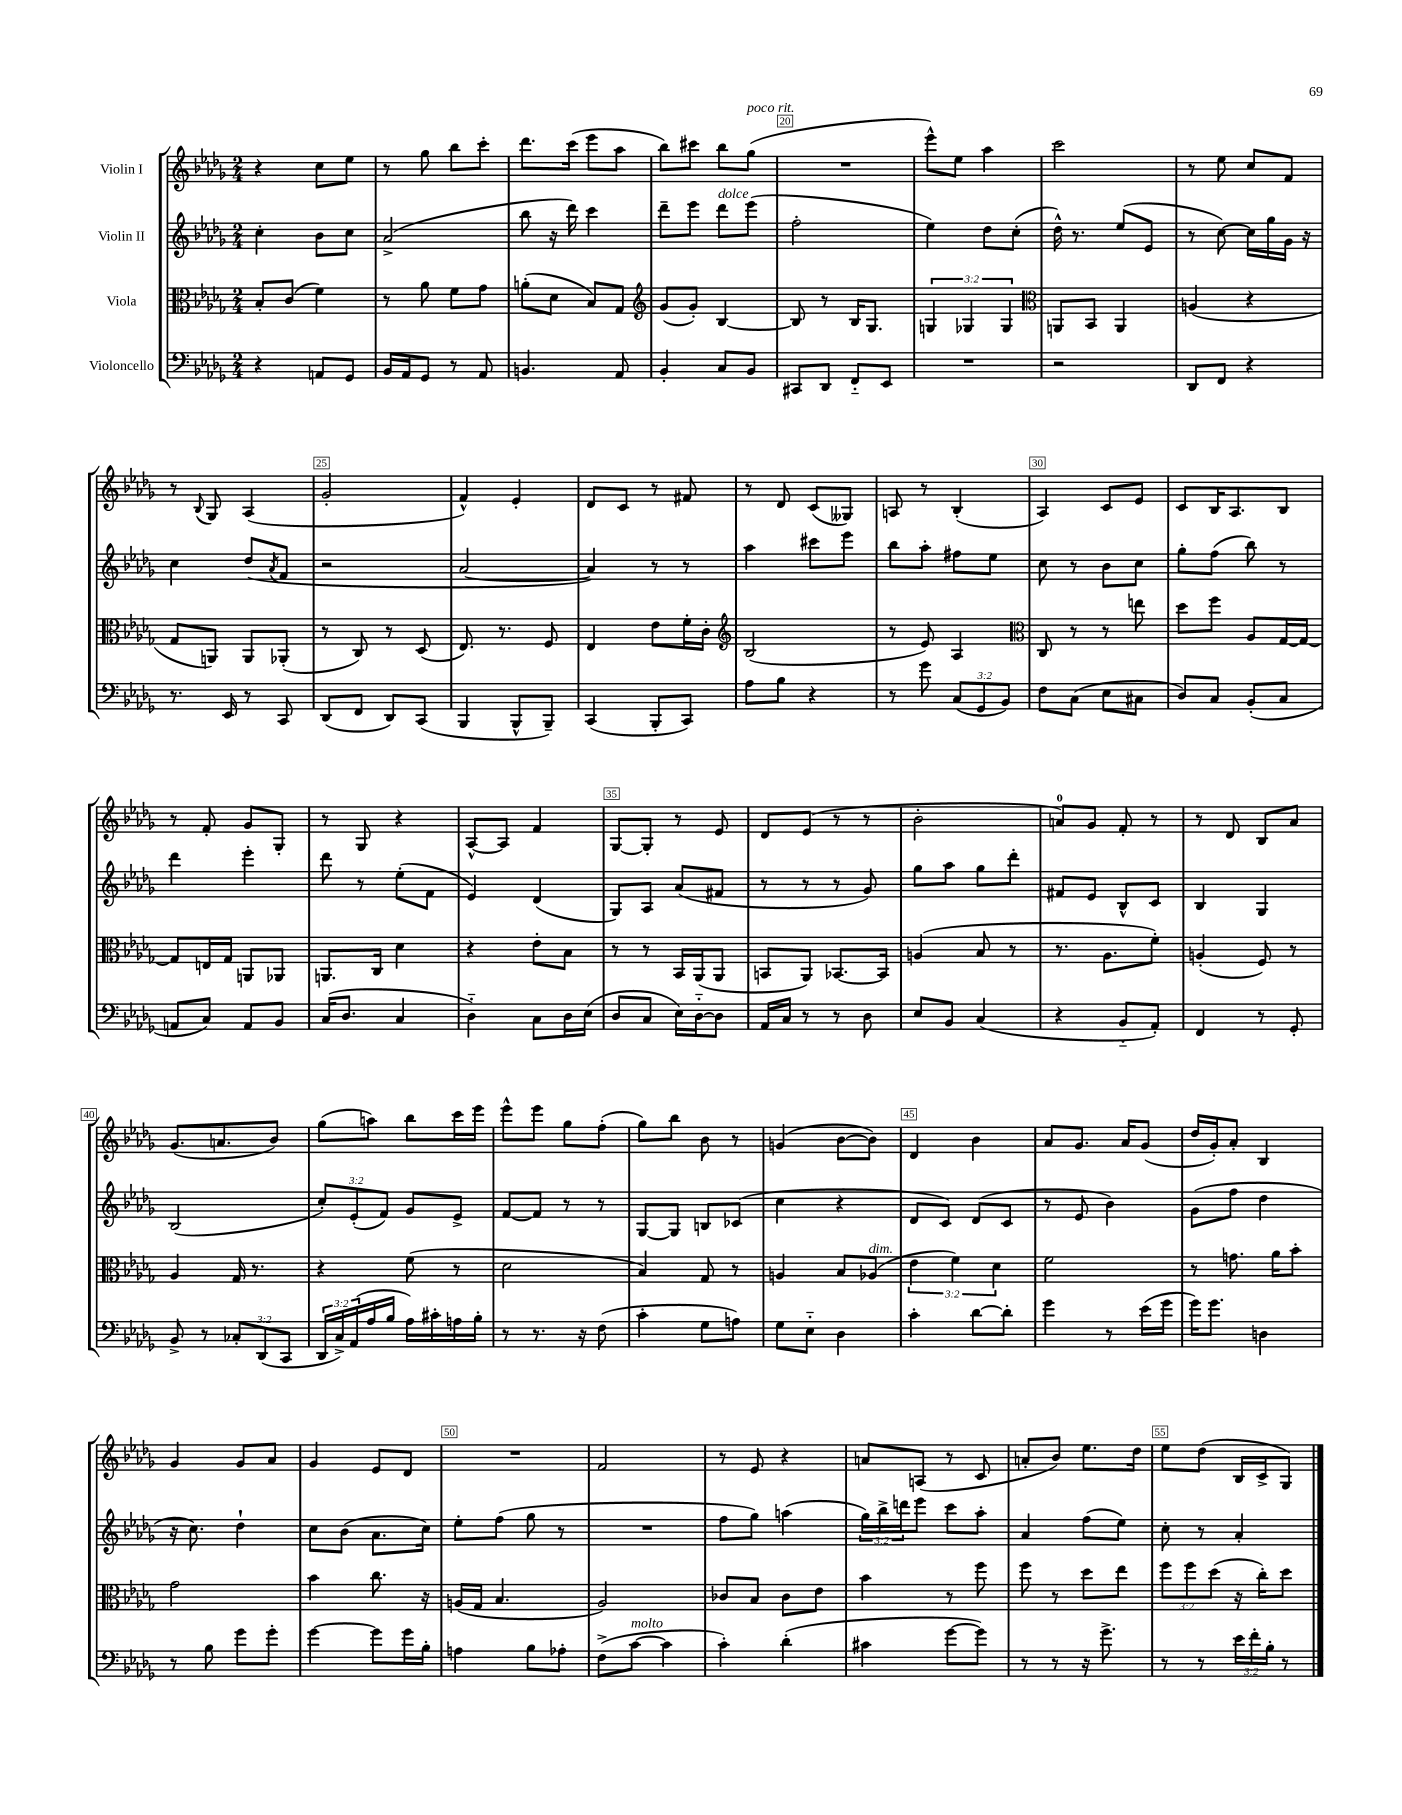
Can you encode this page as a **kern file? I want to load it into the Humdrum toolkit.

**kern	**kern	**kern	**kern
*staff4	*staff3	*staff2	*staff1
*clefF4	*clefC3	*clefG2	*clefG2
*k[b-e-a-d-g-]	*k[b-e-a-d-g-]	*k[b-e-a-d-g-]	*k[b-e-a-d-g-]
*M2/4	*M2/4	*M2/4	*M2/4
4r	8B-'/L	4cc'\	4r
.	(8c/J	.	.
8AA/L	4f\)	8b-\L	8cc\L
8GG-/J	.	8cc\J	8ee-\J
=	=	=	=
16BB-/LL	8r	(2a-^/	8r
16AA-/J	.	.	.
8GG-/J	8a-\	.	8gg-\
8r	8f\L	.	8bb-\L
8AA-/	8g-\J	.	8ccc'\J
=	=	=	=
4.BB/	(8a'\L	8bb-\	8.ddd-\L
.	8d-\J	16r	.
.	.	16ddd-\)	(16ccc\Jk
.	8B-/L)	4ccc\	8eee-\L
8AA-/	8G-/J	.	8aa-\J
=	=	=	=
*	*clefG2	*	*
4BB-'/	(8g-/L	8ddd-~\L	8bb-\L)
.	8g-'/J)	8eee-\J	8ccc#\J
8C/L	[4B-/	8ddd-\L	8bb-\L
8BB-/J	.	(8eee-\J	(8gg-\J
=	=	=	=
8CC#/L	8B-/]	2ff'\	2r
8DD-/J	8r	.	.
8FF'~/L	16B-/LK	.	.
.	8.G-/J	.	.
8EE-/J	.	.	.
=	=	=	=
2r	6G/	4ee-\)	8eee-^^\L)
.	.	.	8ee-\J
.	6G-/	.	.
.	.	8dd-\L	4aa-\
.	6G-/	.	.
.	.	(8cc'\J	.
=	=	=	=
*	*clefC3	*	*
2r	8AA/L	16dd-^^\)	2ccc\
.	.	8.r	.
.	8BB-/J	.	.
.	4AA/	(8ee-/L	.
.	.	8e-/J	.
=	=	=	=
8DD-/L	(4A/	8r	8r
8FF/J	.	[8cc\)	8ee-\
4r	4r	16cc\]LL	8cc/L
.	.	16gg-\	.
.	.	16g-\JJ	8f/J
.	.	16r	.
=	=	=	=
8.r	8G-/L	4cc\	8r
.	.	.	8qqB-/
.	8AA/J)	.	8G-/
16EE-/	.	.	.
8r	8AA/L	(8dd-/L	(4A-/
.	.	8qa-/	.
8CC/	(8AA-'/J	8f/J	.
=	=	=	=
(8DD-/L	8r	2r	2g-'/
8FF/J	8C/)	.	.
8DD-/L)	8r	.	.
(8CC/J	(8D-/	.	.
=	=	=	=
4BBB-/	8.E-/)	[2a-/	4f^^/)
.	8.r	.	.
8BBB-^^/L	.	.	4e-'/
8BBB-~/J)	8F/	.	.
=	=	=	=
(4CC/	4E-/	4a-/])	8d-/L
.	.	.	8c/J
8BBB-'/L	8e-\L	8r	8r
8CC/J)	16f'\L	8r	8f#/
.	16c'\JJ	.	.
=	=	=	=
*	*clefG2	*	*
8A-\L	(2B-/	4aa-\	8r
8B-\J	.	.	8d-/
4r	.	8ccc#\L	(8c/L
.	.	8eee-\J	8G--/J)
=	=	=	=
8r	8r	8bb-\L	8A/
8g-\	8e-/)	8aa-'\J	8r
(12C/L	4A-/	8ff#\L	(4B-'/
12GG-/	.	.	.
.	.	8ee-\J	.
12BB-/J)	.	.	.
=	=	=	=
*	*clefC3	*	*
8F\L	8C/	8cc\	4A-/)
(8C\J	8r	8r	.
8E-\L	8r	8b-\L	8c/L
8C#\J	8ee\	8cc\J	8e-/J
=	=	=	=
8D-/L)	8dd-\L	8gg-'\L	8c/L
8C/J	8ff\J	(8ff\J	16B-/K
.	.	.	8.A-/
(8BB-'/L	8A-/L	8bb-\)	.
8C/J	[16G-/L	8r	8B-/J
.	16G-/_JJ	.	.
=	=	=	=
8AA/L	8G-/]L	4ddd-\	8r
8C/J)	16E/L	.	8f'/
.	16G-/JJ	.	.
8AA/L	8AA/L	4eee-'\	8g-/L
8BB-/J	8AA-/J	.	8G-'/J
=	=	=	=
(16C/LK	8.AA/L	8ddd-\	8r
8.D-/J	.	.	.
.	.	8r	8G-/
.	16C/Jk	.	.
4C/	4d-\	(8ee-'\L	4r
.	.	8f\J	.
=	=	=	=
4D-'~\)	4r	4e-/)	[8A-^^/L
.	.	.	8A-/]J
8C\L	8e-'\L	(4d-/	4f/
16D-\L	8B-\J	.	.
(16E-\JJ	.	.	.
=	=	=	=
8D-/L	8r	8G-/L)	[8G-/L
8C/J	8r	8A-/J	8G-'/]J
16E-\LL)	16BB-/LL	(8a-/L	8r
[16D-'~\J	(16AA-/J	.	.
8D-\]J	8AA-/J	8f#/J	8e-/
=	=	=	=
16AA-/LL	8BB/L	8r	8d-/L
16C/JJ	.	.	.
8r	8AA-/J)	8r	(8e-/J
8r	[8.BB-/L	8r	8r
8D-\	.	8g-/)	8r
.	16BB-/]Jk	.	.
=	=	=	=
8E-/L	(4A/	8gg-\L	2b-'\
8BB-/J	.	8aa-\J	.
(4C/	8B-/	8gg-\L	.
.	8r	8ddd-'\J	.
=	=	=	=
4r	8.r	8f#/L	8a/L)
.	.	8e-/J	8g-/J
.	8.A-\L	.	.
8BB-'~/L	.	8B-^^/L	8f'/
8AA-'/J)	8f'\J)	8c/J	8r
=	=	=	=
4FF/	(4A'/	4B-/	8r
.	.	.	8d-/
8r	8F/)	4G-/	8B-/L
8GG-'/	8r	.	8a-/J
=	=	=	=
8BB-^/	4A-/	(2B-/	(8.g-/L
8r	.	.	.
.	.	.	8.a/
12C-'/L	16G-/	.	.
.	8.r	.	.
(12DD-/	.	.	.
.	.	.	8b-/J)
12CC/J	.	.	.
=	=	=	=
24DD-/LL	4r	12cc'/L)	(8gg-\L
24C^/)	.	.	.
(24AA-/	.	(12e-'/	.
16A-/	.	.	8aa\J)
.	.	12f/J)	.
16B-/JJ	.	.	.
16A-\LL)	(8f\	8g-/L	8bb-\L
16c#'\	.	.	.
16A\	8r	8e-^/J	16ccc\L
16B-'\JJ	.	.	16eee-\JJ
=	=	=	=
8r	2d-\	[8f/L	8eee-^^\L
8.r	.	8f/]J	8eee-\J
.	.	8r	8gg-\L
16r	.	.	.
(8F\	.	8r	(8ff'\J
=	=	=	=
4c'\	4B-/)	[8G-/L	8gg-\L)
.	.	8G-/]J	8bb-\J
8G-\L	8G-/	8B/L	8b-\
8A\J)	8r	(8c-/J	8r
=	=	=	=
8G-\L	4A/	4cc\	(4g/
8E-'~\J	.	.	.
4D-\	8B-/L	4r	[8b-\L
.	(8A-/J	.	8b-\]J)
=	=	=	=
4c'\	6e-\	8d-/L	4d-/
.	.	8c/J)	.
.	6f\)	.	.
[8d-\L	.	(8d-/L	4b-\
.	6d-\	.	.
8d-'\]J	.	8c/J	.
=	=	=	=
4g-\	2f\	8r	8a-/L
.	.	8e-/	8.g-/J
8r	.	4b-\)	.
.	.	.	16a-/LK
(16e-\LL	.	.	(8g-/J
16g-\JJ	.	.	.
=	=	=	=
16g-\LK)	8r	(8g-\L	16dd-/LL
8.g-\J	.	.	16g-'/J)
.	8.g\	8ff\J	8a-'/J
4D\	.	4dd-\	4B-/
.	16a-\LK	.	.
.	8b-'\J	.	.
=	=	=	=
8r	2g-\	16r	4g-/
.	.	8.cc\)	.
8B-\	.	.	.
8g-\L	.	4dd-`\	8g-/L
8g-'\J	.	.	8a-/J
=	=	=	=
[4g-\	4b-\	8cc\L	4g-/
.	.	(8b-\J	.
8g-\]L	8.cc\	8.a-\L	8e-/L
16g-\L	.	.	8d-/J
16B-'\JJ	16r	16cc\Jk)	.
=	=	=	=
4A\	(16A/LL	8ee-'\L	2r
.	16G-/JJ	.	.
.	4.B-/	(8ff\J	.
8B-\L	.	8gg-\	.
8A-'\J	.	8r	.
=	=	=	=
(8F^\L	2A-/)	2r	2f/
[8c\J	.	.	.
4c\]	.	.	.
=	=	=	=
4c'\)	8c-/L	8ff\L	8r
.	8B-/J	8gg-\J)	8e-/
(4d-'\	8c-\L	(4aa\	4r
.	8e-\J	.	.
=	=	=	=
4c#\	4b-\	24gg-\LL)	8a/L
.	.	24bb-^\	.
.	.	24ddd\J	.
.	.	8eee-\J	(8A/J
[8g-\L	8r	8ccc\L	8r
8g-\]J)	8ff\	8aa-'\J	8c/
=	=	=	=
8r	8ff\	4a-/	8a'/L
8r	8r	.	8b-/J)
16r	8dd-\L	(8ff\L	8.ee-\L
8.g-^\	.	.	.
.	8ee-\J	8ee-\J)	.
.	.	.	16dd-\Jk
=	=	=	=
8r	12ff\L	8cc'\	8ee-\L
.	12ff\	.	.
8r	.	8r	(8dd-\J
.	(12dd-\J	.	.
24e-\LL	16r	4a-'/	16B-/LL
24f'\	.	.	.
.	16cc'\LK)	.	16c^/J
24B-'\JJ	.	.	.
8r	8dd-\J	.	8G-/J)
==	==	==	==
*-	*-	*-	*-
